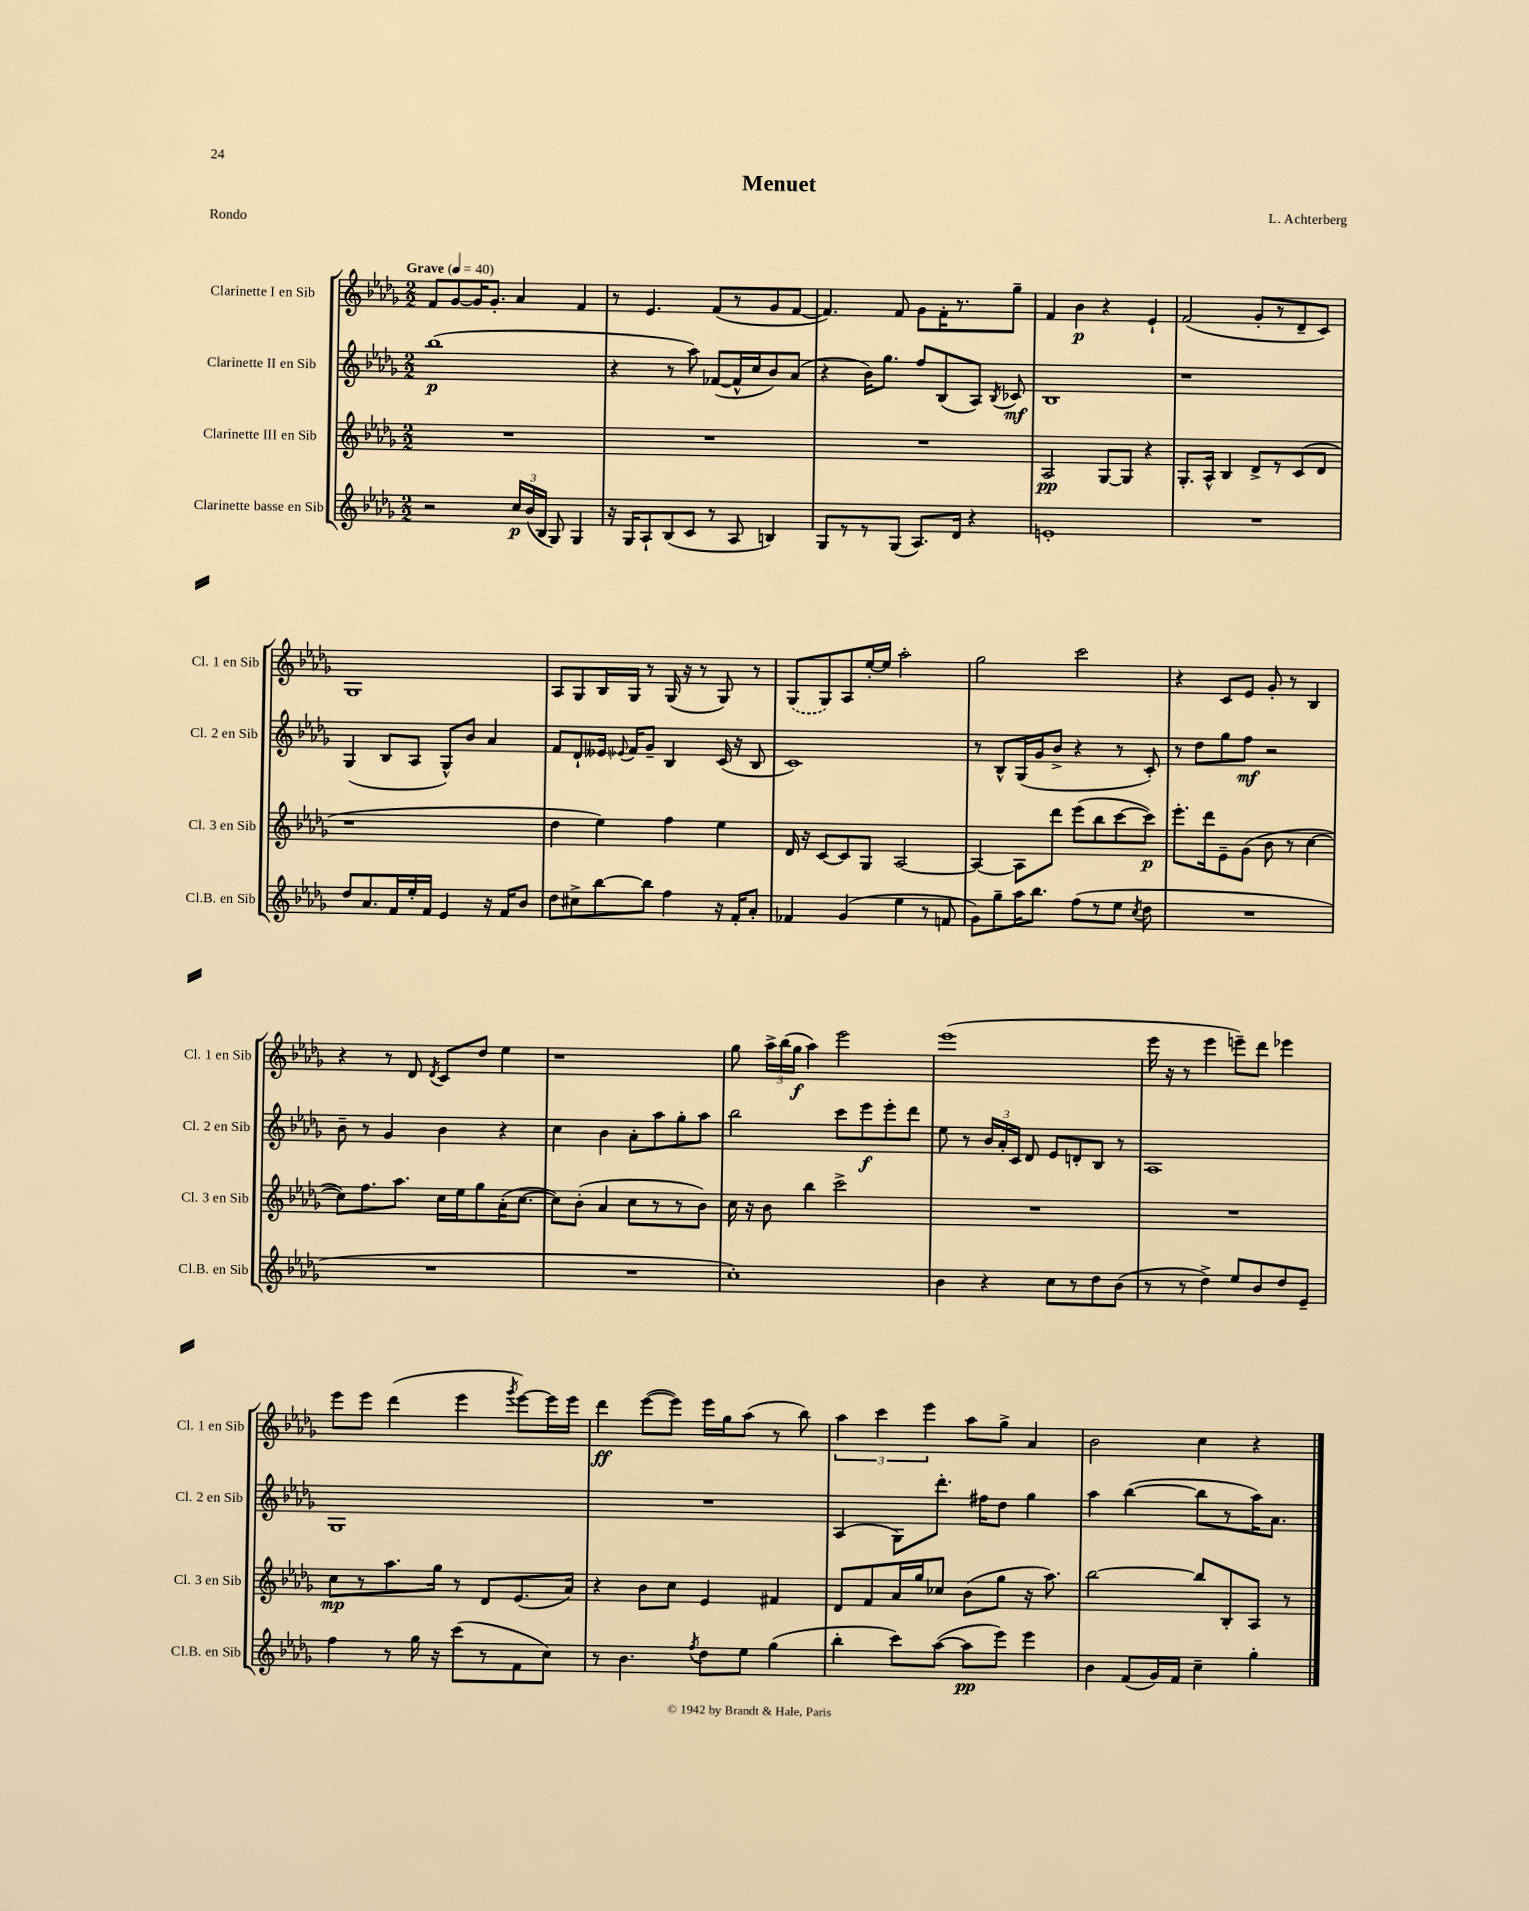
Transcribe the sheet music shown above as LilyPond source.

\header { title = "Menuet" composer = "L. Achterberg" piece = "Rondo" }
<<
\new StaffGroup <<
\new Staff = "s0" \with { instrumentName = "Clarinette I en Sib" shortInstrumentName = "Cl. 1 en Sib" } {
    \clef treble \key des \major \numericTimeSignature \time 2/2 \tempo "Grave" 4 = 40
    \autoBeamOff f'8[ ges'8~ ges'16 ges'8.]-. aes'4 f'4 |
    r8 ees'4. f'8[( r8 ges'8 f'8]~ |
    f'4.) f'8 ges'8[ f'16-. r8. ges''8]-- |
    f'4 bes'4\p r4 ees'4-! |
    f'2( ges'8[-. r8 des'8-- c'8]) |
    ges1 |
    aes8[ ges8 bes16 ges16] r8 ges16( r16 r8 ges8) r8 |
    \once \slurDashed ges8[( ges8) aes8 ees''16~-. ees''16] aes''2-. |
    ges''2 c'''2 |
    r4 c'8[ ees'8] ges'8-. r8 bes4 |
    r4 r8 des'8 \acciaccatura { des'8 } c'8[ des''8] ees''4 |
    r1 |
    ges''8 \tuplet 3/2 { aes''16[-> bes''16( ges''16]\f } aes''4) ees'''2 |
    ees'''1( |
    ees'''16 r16 r8 ees'''4 e'''8[--) des'''8] ees'''4 |
    ees'''8[ ees'''8] des'''4( ees'''4 \acciaccatura { ges'''8 } ees'''8[~) ees'''16 ees'''16] |
    des'''4\ff ees'''8[~( ees'''8]) ees'''16[ ges''16 aes''8]( r8 bes''8) |
    \tuplet 3/2 { aes''4 c'''4 ees'''4 } aes''8[ ges''8]-> aes'4 |
    bes'2 c''4 r4 \bar "|." |
}
\new Staff = "s1" \with { instrumentName = "Clarinette II en Sib" shortInstrumentName = "Cl. 2 en Sib" } {
    \clef treble \key des \major \numericTimeSignature \time 2/2
    \autoBeamOff bes''1\p( |
    r4 r8 aes''8) fes'8[~( fes'16-^ c''16 bes'8) aes'8]( |
    r4 bes'16[) ges''8.] f''8[ bes8( aes8]) \acciaccatura { bes8 } ces'8\mf |
    bes1 |
    r1 |
    ges4( bes8[ aes8] ges8[-^) bes'8] aes'4 |
    f'8[ des'8-! eeses'16] \appoggiatura { ees'8 } f'16[ ges'8]-- bes4 c'16( r16 bes8 |
    c'1) |
    r8 bes8[-^ ges16( ges'16 bes'8]-> r4 r8 c'8-.) |
    r8 des''8[ ges''8 f''8]\mf r2 |
    bes'8-- r8 ges'4 bes'4 r4 |
    c''4 bes'4 aes'8[-. aes''8 ges''8-. aes''8] |
    bes''2 c'''8[ ees'''8\f ees'''8-. des'''8] |
    ees''8 r8 \tuplet 3/2 { bes'16[ aes'16-. c'16] } des'8 ees'8[ d'8-. bes8] r8 |
    aes1 |
    ges1 |
    R1 |
    aes4( ges8[) des'''8.]-. fis''16[ des''8] ges''4 |
    aes''4 bes''4~( bes''8[ r8 aes''16) aes'8.] \bar "|." |
}
\new Staff = "s2" \with { instrumentName = "Clarinette III en Sib" shortInstrumentName = "Cl. 3 en Sib" } {
    \clef treble \key des \major \numericTimeSignature \time 2/2
    \autoBeamOff R1 |
    R1 |
    R1 |
    aes2\pp ges8[~ ges8] r4 |
    ges8.[-. aes16]-^ bes4 des'8[-> r8 c'8( des'8] |
    r1 |
    des''4 ees''4) f''4 ees''4 |
    des'16 r16 c'8[~ c'8 ges8] aes2~ |
    aes4~ aes8[ des'''8] ees'''8[( bes''8 c'''8~ c'''8]\p) |
    ees'''8.[-. des'''16 ees'8-- ges'8]( bes'8 r8 c''4~ |
    c''8[) f''8. aes''8.] c''16[ ees''16 ges''8 aes'16-.( c''8.]~ |
    c''8[) bes'8]-.( aes'4 c''8[ r8 r8 bes'8]) |
    c''16 r16 bes'8 bes''4 c'''2-> |
    R1 |
    R1 |
    c''8[\mp r8 aes''8. ges''16] r8 des'8[ ees'8.( aes'16]) |
    r4 bes'8[ c''8] ees'4 fis'4 |
    des'8[ f'8 aes'16 ges''16 ces''8] bes'8[( ges''8] r16 aes''8.) |
    bes''2~ bes''8[ bes8-. aes8] r8 \bar "|." |
}
\new Staff = "s3" \with { instrumentName = "Clarinette basse en Sib" shortInstrumentName = "Cl.B. en Sib" } {
    \clef treble \key des \major \numericTimeSignature \time 2/2
    \autoBeamOff r2 \tuplet 3/2 { c''16[\p bes'16( bes16] } ges8) ges4 |
    r16 ges16[ aes8-! bes8( c'8] r8 aes8 b4) |
    ges8[ r8 r8 ges8]( aes8.[) des'16] r4 |
    e'1-. |
    R1 |
    des''8[ aes'8. f'16 ees''16-. f'16] ees'4 r16 f'16[ bes'8] |
    des''8[ cis''8-> bes''8~ bes''8] f''4 r16 f'16[-. aes'8]-. |
    fes'4 ges'4( ees''4 r8 f'8 |
    ges'8[) ges''8-- aes''16 bes''8.] f''8[( r8 ees''8] \acciaccatura { c''8 } des''8 |
    R1 |
    R1 |
    R1 |
    c''1-.) |
    bes'4 r4 c''8[ r8 des''8 bes'8]( |
    r8 r8 des''4->) ees''8[ bes'8 des''8 ees'8]-- |
    f''4 r8 ges''16 r16 c'''8[( r8 f'8 c''8]) |
    r8 bes'4. \acciaccatura { f''8 } des''8[ ees''8] ges''4( |
    bes''4-. c'''8[) aes''8]~( aes''8[\pp ees'''8]) ees'''4 |
    bes'4 f'8[( ges'16) f'16] c''4-- ges''4-. \bar "|." |
}
>>
>>
\layout { \context { \Score \remove "Bar_number_engraver" } }
